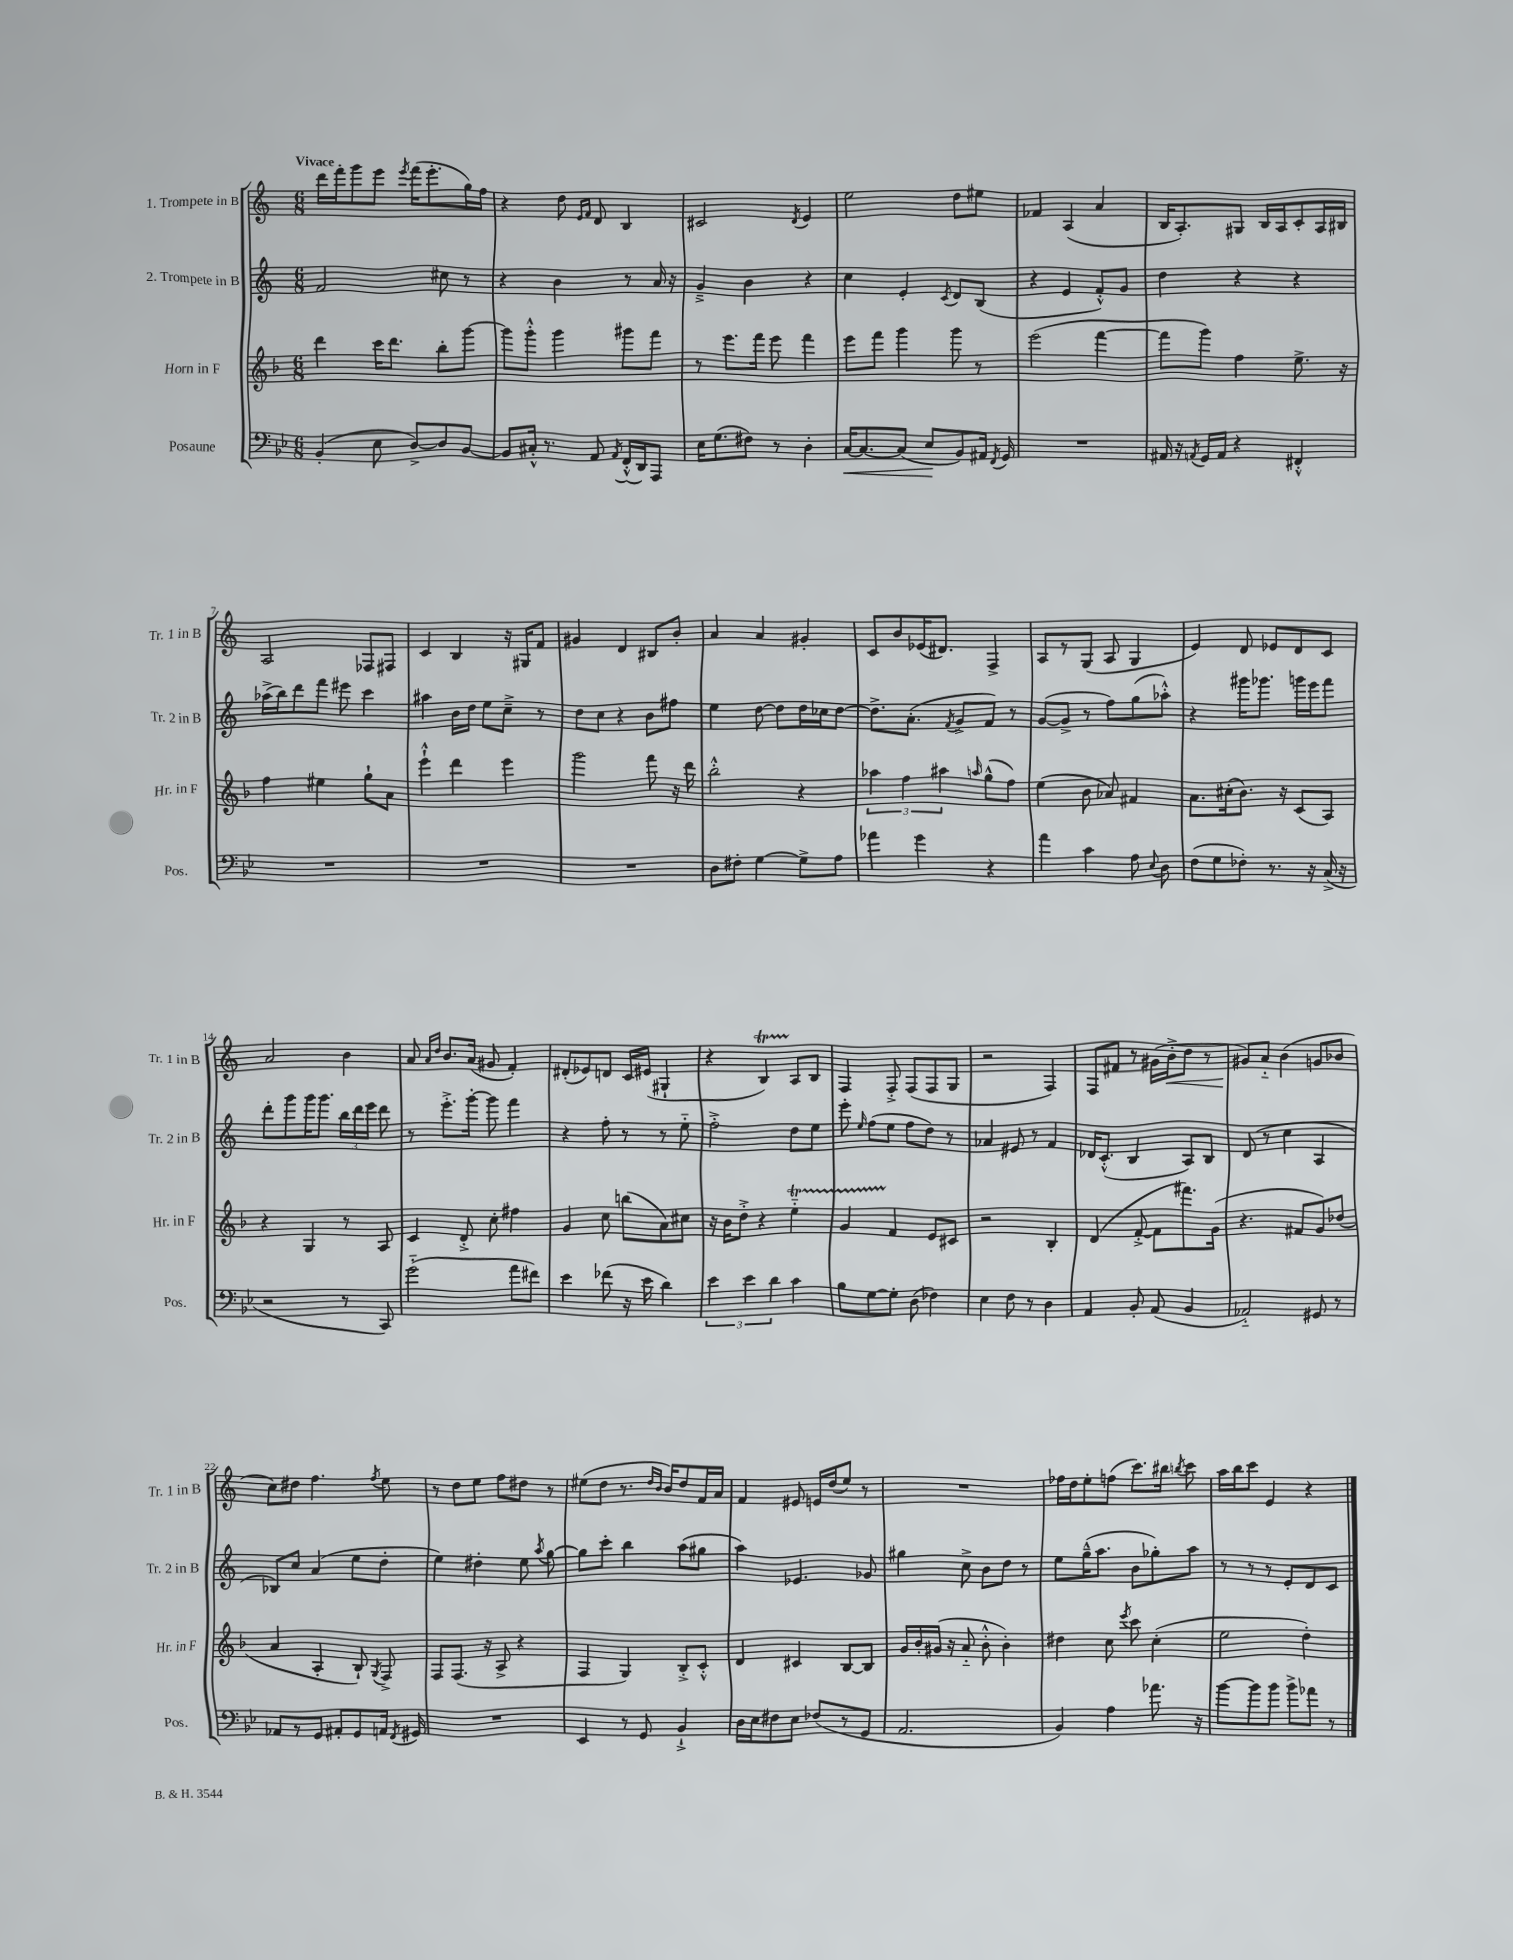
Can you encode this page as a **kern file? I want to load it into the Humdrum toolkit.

**kern	**kern	**kern	**kern
*staff4	*staff3	*staff2	*staff1
*clefF4	*clefG2	*clefG2	*clefG2
*k[b-e-]	*k[b-]	*k[]	*k[]
*M6/8	*M6/8	*M6/8	*M6/8
(4BB-'/	4ddd\	2f/	16ddd\LL
.	.	.	16fff'\J
.	.	.	8ggg\
8E-\	16ccc\LK	.	8eee\J
.	8.ddd\J	.	.
.	.	.	8qeee/
[8D^/L)	.	.	(16fff\LK
.	.	.	8.eee'\
8D/]	8bb-'\L	8cc#\	.
[8BB-/J	[8ggg\J	8r	16gg\L)
.	.	.	16ff\JJ
=	=	=	=
8BB-/]L	8ggg\]L	4r	4r
16C#'^^/Jk	8ggg'^^\J	.	.
8.r	.	.	.
.	4ggg\	4b\	8dd\
.	.	.	16qqe/LL
.	.	.	16qqf/JJ
8AA/	.	.	8d/
8qAA/	.	.	.
(16FF'^^/LL	8ggg#\L	8r	4B/
16DD/J)	.	.	.
8AAA/J	8fff\J	16a/	.
.	.	16r	.
=	=	=	=
16E-\LK	8r	4g~^/	2c#/
(8.G\	.	.	.
.	8.eee\L	.	.
8F#\J)	.	4b\	.
.	16fff\Jk	.	.
8r	8eee\	.	.
.	.	.	8qd/
4D'\	4fff\	4r	4e/
=	=	=	=
[16C/LK	8eee\L	4cc\	2ee\
8.C/_	.	.	.
.	8fff\J	.	.
(8C/]J	4ggg\	4e'/	.
8E-/L	.	.	.
.	.	8qc/	.
8BB-/)	8ggg\	8d/L	8dd\L
16AA#/Jk	8r	(8B/J	8ee#\J
8qFF/	.	.	.
16GG/	.	.	.
=	=	=	=
2.r	(2eee\	4r	4f-/
.	.	4e/	(4A/
.	[4fff\	8f'^^/L)	4a/
.	.	8g/J	.
=	=	=	=
16AA#/	8fff\]L	4dd\	16B/LK
16r	.	.	8.A'/)
8qAA/	.	.	.
16GG/LL	8ggg\J)	.	.
16AA/JJ	.	.	.
4r	4ff\	4r	8G#/J
.	.	.	16B/LL
.	.	.	16A/J
4FF#'^^/	8.ee^\	4r	8c'/
.	.	.	16A/L
.	16r	.	16B#/JJ
=	=	=	=
2.r	4ff\	(16aa-^\LL	2A/
.	.	16bb\J)	.
.	.	8ddd\	.
.	4ee#\	8fff\J	.
.	.	8eee#\	.
.	8gg`\L	4ccc\	8F-/L
.	8a\J	.	8F#/J
=	=	=	=
2.r	4eee`^^\	4aa#\	4c/
.	4ddd\	16b\LL	4B/
.	.	16dd\JJ	.
.	.	8ee\L	.
.	4eee\	8cc~^\J	16r
.	.	.	16G#/LK
.	.	8r	8f/J
=	=	=	=
2.r	2ggg\	8dd\L	4g#/
.	.	8cc\J	.
.	.	4r	4d/
.	8fff\	8b\L	8B#/L
.	16r	8ff#\J	8b'/J
.	16ddd\	.	.
=	=	=	=
8D\L	2bb-'^^\	4ee\	4a/
8F#'\J	.	.	.
[4G\	.	[8dd\	4a/
.	.	8dd\]L	.
8G^\]L	4r	16dd\L	4g#'/
.	.	16cc-\J	.
8A\J	.	[8dd\J	.
=	=	=	=
4a-\	6aa-\	8.dd^\]L	8c/L
.	.	.	8b/
.	6ff\	.	.
.	.	(8.a'\J	.
4g\	.	.	(16e-/K
.	.	.	8.d#/J)
.	6aa#\	.	.
.	.	8qf/	.
.	.	8g^/L	.
.	16qqaa/	.	.
4r	(8gg^^\L	8f/J)	4F^/
.	8ff\J)	8r	.
=	=	=	=
4a\	(4ee\	([8g/L	8A/L
.	.	8g^/]J	8r
4c\	8b-\	8r	(8G/J
.	8a-/)	8ff\L)	8A/
8A\	4f#/	(8gg\	4G/
8qqE-/	.	.	.
8D\	.	8aa-'^^\J)	.
=	=	=	=
(8F\L	8.a\L	4r	4e/)
8G\	.	.	.
.	(16cc#'\k	.	.
8F-'\J)	8.b-\J)	16ggg#\LK	8d/
.	.	8.ggg-\J	.
8.r	.	.	8e-/L
.	16r	.	.
.	(8c/L	16ggg\LL	8d/
16r	.	16eee\J	.
(16C^/	8A/J)	8fff\J	8c/J
16r	.	.	.
=	=	=	=
2r	4r	8ddd'\L	2a/
.	.	8ggg\	.
.	4G/	16ggg\K	.
.	.	8.ggg\J	.
8r	8r	24bb\LL	4b\
.	.	24ddd\	.
.	.	24eee\JJ	.
8CC/)	8A/	8ddd\	.
=	=	=	=
(2g'~\	4c/	8r	8a/
.	.	.	16qqa/LL
.	.	.	16qqdd/JJ
.	.	8.eee'^\L	8.b/L
.	8d'^/	.	.
.	.	[16ggg'\Jk	(16a/Jk
.	8cc'\	8ggg\]	8g#/
8a\L	4ff#\	4fff\	4f'/)
8f#\J)	.	.	.
=	=	=	=
4e-\	4g/	4r	(8d#'/L
.	.	.	8e-/)
(8f-\	8cc\	8ff'\	8d/J
16r	(8bb\L	8r	16c/LL
16e-\	.	.	(16e#/JJ
4d\)	8a\)	8r	4G#`/
.	8cc#\J	8ee'~\	.
=	=	=	=
6e-\	16r	2ff'^\	4r
.	16b-\LK	.	.
.	8dd'^\J	.	.
6e-\	.	.	.
.	4r	.	4B/)
6d\	.	.	.
4c\	4ee'~\	8dd\L	8A/L
.	.	8ee\J	8B/J
=	=	=	=
8B-\L	4g/	8eee'\	4F/
.	.	16qqee/	.
[8G\	.	(8ff\L	.
8G'\]J	4f/	8ee\J	8F'^/
(8D\	.	8ff\L	(8F/L
4F-\)	8e/L	8dd\J)	8F/
.	8c#/J	8r	8G/J
=	=	=	=
4E-\	2r	4a-/	2r
8F\	.	8e#/	.
8r	.	8r	.
4D\	4B-'/	4f/	4F/)
=	=	=	=
4AA/	(4d/	16d-/LK	8F/L
.	.	(8.c'^^/J	.
.	.	.	8f#/J
8BB-'/	[8f'^/	4B/	8r
(8AA/	8f\]L	.	(16g#\LL
.	.	.	16b'^\J
4BB-/	8.fff#\)	8A/L)	8dd\J
.	.	8B/J	8r
.	(16g\Jk	.	.
=	=	=	=
2AA-'~/)	4.r	(8d/	8g#/L)
.	.	8r	8a'~/J
.	.	4cc\	(4b\
.	8f#/L	.	.
8GG#/	8g/)	4A/	8g/L
8r	(8dd-/J	.	8b-/J
=	=	=	=
8AA-/L	4a/	8B-/L)	8cc\L)
8r	.	8cc/J	8dd#\J
8GG/J	4A'/	(4a/	4.ff\
8AA#'/L	.	.	.
8GG/	8B-`/)	8ee\L	.
.	8qG/	.	8qff/
16AA/Jk	8F^/	8dd'\J	8ee\
8qFF/	.	.	.
16GG#/	.	.	.
=	=	=	=
2.r	8F/L	4ee\)	8r
.	(8.F/J	.	8dd\L
.	.	4dd#'\	8ee\J
.	16r	.	.
.	8A^/	.	8ff\L
.	4r	8ee\	8dd#\J
.	.	8qaa/	.
.	.	[8gg\	8r
=	=	=	=
4EE-/	4F/	8gg\]L	(8ee#\L
.	.	8ccc'\J	8dd\J
8r	4G/)	4bb\	8.r
8GG/	.	.	.
.	.	.	16qqdd/LL
.	.	.	16qqb/JJ
.	.	.	16b/LK)
4BB-`^/	8B-'^/L	(8aa\L	8dd/
.	8c'^^/J	8gg#\J	16f/L
.	.	.	16a/JJ
=	=	=	=
16D\LL	4d/	4aa\)	4f/
16E-\J	.	.	.
8F#\	.	.	.
8E-\J	4c#/	4.e-/	8e#/
(8F-/L	.	.	16e/LL
.	.	.	(16dd/J
8r	[8B-/L	.	8ee/J)
8GG/J	8B-/]J	8g-/	8r
=	=	=	=
2.AA/	16g/LL	4gg#\	2.r
.	16b-'/	.	.
.	(16g#/JJ	.	.
.	16r	.	.
.	8a'~/	8cc^\	.
.	8b-'^^\	8b\L	.
.	4b-'\)	8dd\J	.
.	.	8r	.
=	=	=	=
4BB-/)	4dd#\	8ee\L	16ff-\LL
.	.	.	16dd\J
.	.	(16gg~^^\K	8ee'\
.	.	8.aa\J	.
4A\	8cc\	.	(8ff\J
.	8qeee/	.	.
.	8ccc\	8b\L	8.ccc\L)
8.a-\	(4cc'\	8gg-'\)	.
.	.	.	16bb#\Jk
.	.	.	8qbb/
.	.	8aa\J	8ccc\
16r	.	.	.
=	=	=	=
[8b-\L	2ee\	8r	16aa\LL
.	.	.	16bb\J
8b-\]	.	8r	8ccc\J
8b-\J	.	8r	4e/
8b-^\L	.	8e'/L	.
8a-\J	4dd'\)	8d/	4r
8r	.	8c/J	.
==	==	==	==
*-	*-	*-	*-
